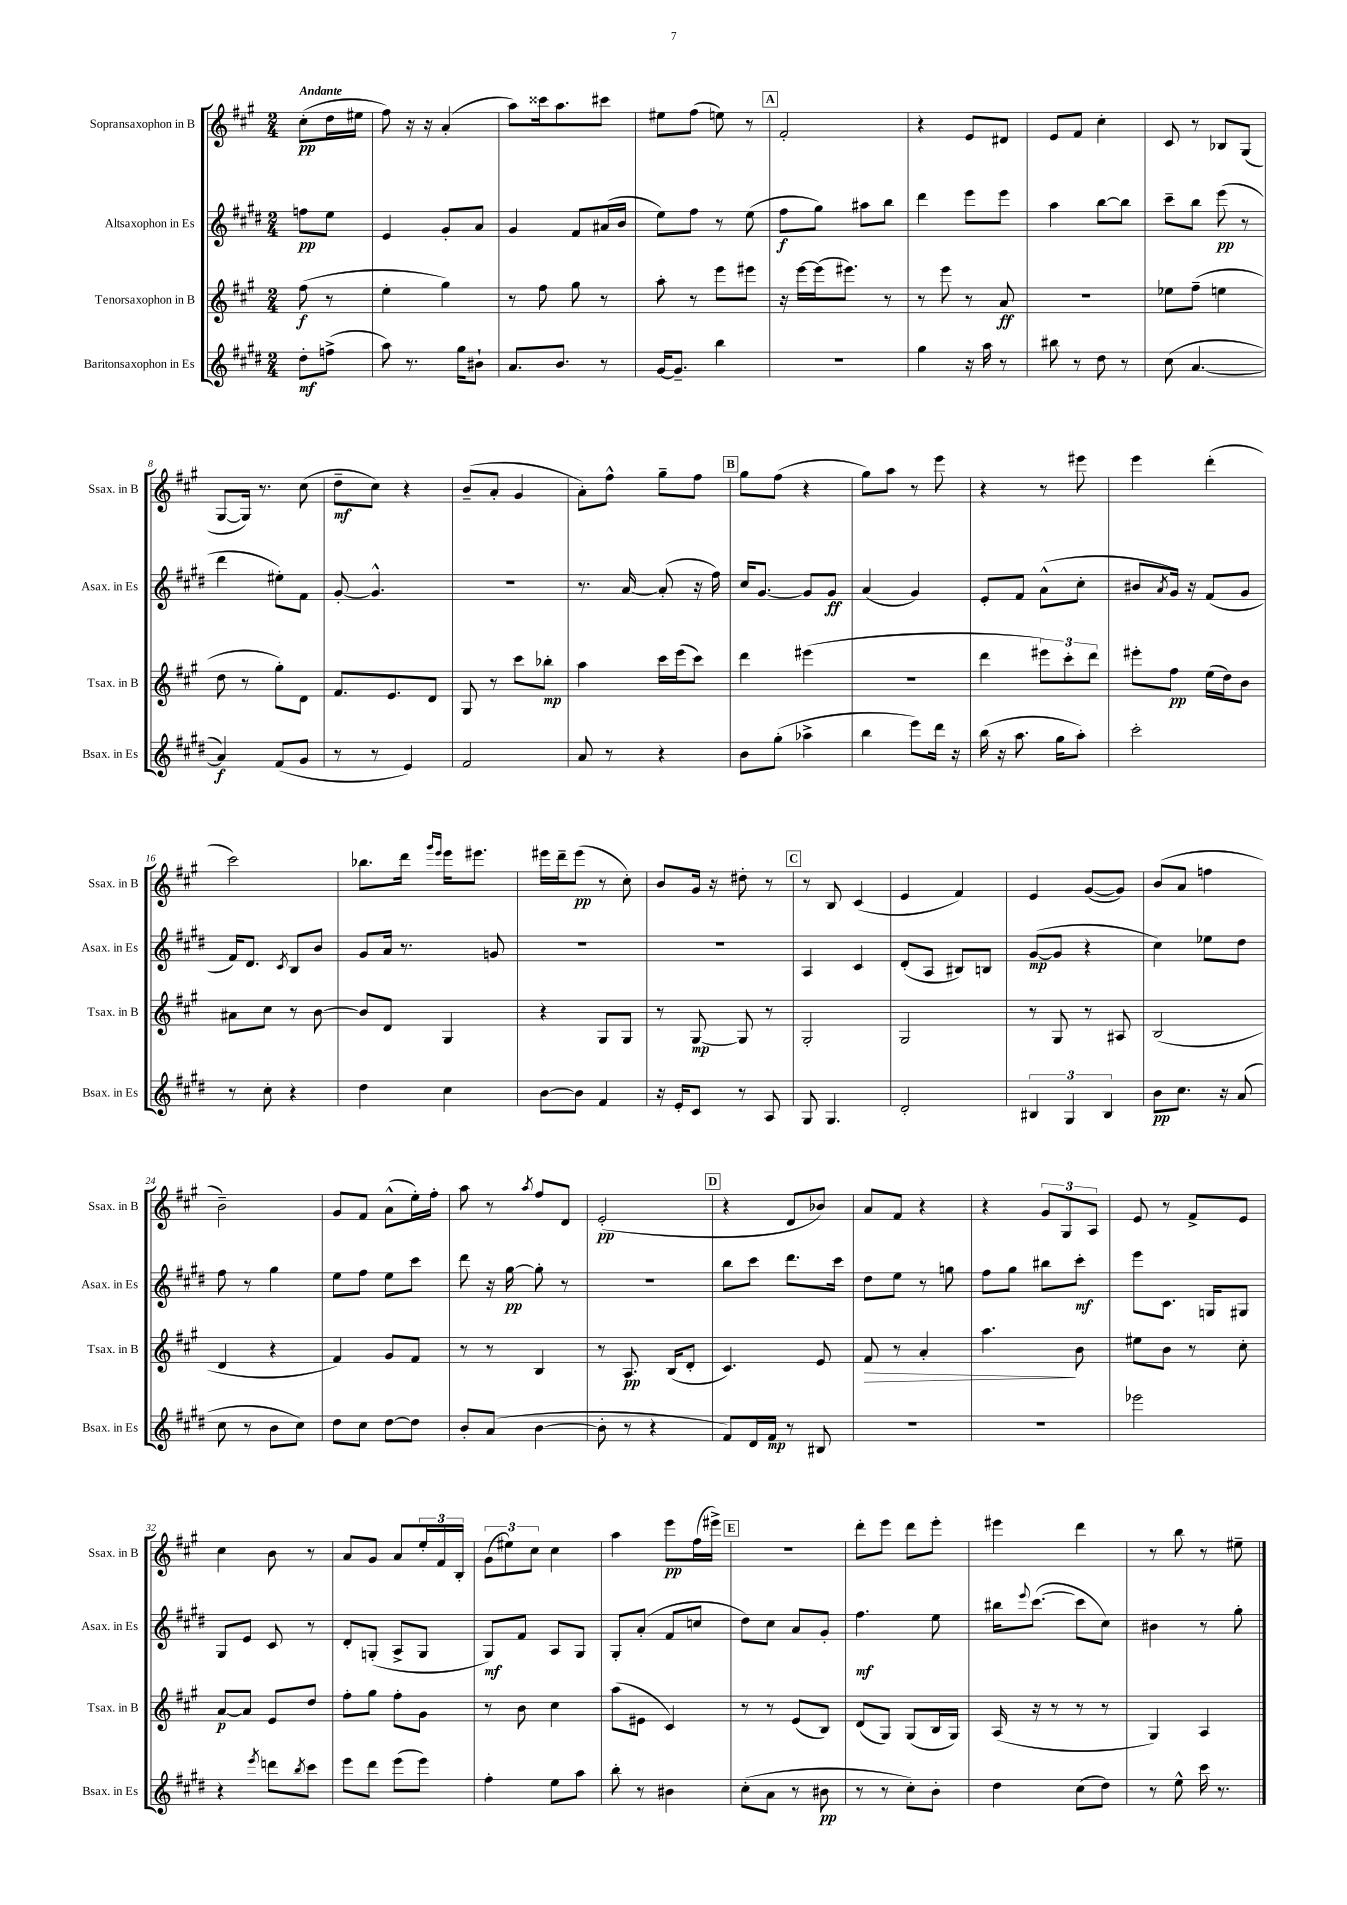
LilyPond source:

<<
\new StaffGroup <<
\new Staff = "s0" \with { instrumentName = "Sopransaxophon in B" shortInstrumentName = "Ssax. in B" } {
    \clef treble \key a \major \numericTimeSignature \time 2/4 \partial 4 \tempo "Andante"
    cis''8-.\pp( d''16 eis''16 |
    fis''8) r16 r16 a'4-.( |
    a''8) cisis'''16 a''8. cis'''8 |
    eis''8 fis''8( e''8) r8 |
    \mark \markup { \box "A" } fis'2-. |
    r4 e'8 dis'8 |
    e'8 fis'8 cis''4-. |
    cis'8 r8 bes8 gis8( |
    gis8~ gis16) r8. cis''8( |
    d''8--\mf cis''8) r4 |
    b'8--( a'8-. gis'4 |
    a'8-.) fis''8-^ gis''8-- fis''8 |
    \mark \markup { \box "B" } gis''8 fis''8( r4 |
    gis''8) a''8 r8 e'''8 |
    r4 r8 eis'''8 |
    e'''4 d'''4-.( |
    cis'''2) |
    bes''8. d'''16 \grace { gis'''16 e'''16 } e'''16 eis'''8. |
    eis'''16 d'''16-- eis'''8\pp( r8 cis''8-.) |
    b'8 gis'16 r16 dis''8-. r8 |
    \mark \markup { \box "C" } r8 b8 cis'4( |
    e'4 fis'4) |
    e'4 gis'8~( gis'8) |
    b'8( a'8 f''4 |
    b'2--) |
    gis'8 fis'8 a'8-^( e''16-.) fis''16-. |
    a''8 r8 \acciaccatura { a''8 } fis''8 d'8 |
    e'2-.\pp( |
    \mark \markup { \box "D" } r4 d'8 bes'8) |
    a'8 fis'8 r4 |
    r4 \tuplet 3/2 { gis'8 gis8 a8 } |
    e'8 r8 fis'8-> e'8 |
    cis''4 b'8 r8 |
    a'8 gis'8 a'8 \tuplet 3/2 { e''16-. fis'16 b16-. } |
    \tuplet 3/2 { gis'8( eis''8) cis''8 } cis''4 |
    a''4 e'''8\pp fis''16( eis'''16->) |
    \mark \markup { \box "E" } R2 |
    d'''8-. e'''8 d'''8 e'''8-. |
    eis'''4 d'''4 |
    r8 b''8 r8 eis''8-- \bar "|." |
}
\new Staff = "s1" \with { instrumentName = "Altsaxophon in Es" shortInstrumentName = "Asax. in Es" } {
    \clef treble \key e \major \numericTimeSignature \time 2/4 \partial 4
    f''8\pp e''8 |
    e'4 gis'8-. a'8 |
    gis'4 fis'8 ais'16( b'16 |
    e''8) fis''8 r8 e''8( |
    \mark \markup { \box "A" } fis''8\f gis''8) ais''8 b''8 |
    dis'''4 e'''8 e'''8 |
    a''4 b''8~ b''8 |
    cis'''8-- b''8 e'''8\pp( r8 |
    dis'''4 eis''8-.) fis'8 |
    gis'8~-. gis'4.-^ |
    r2 |
    r8. a'16~ a'8-.( r16 fis''16) |
    \mark \markup { \box "B" } cis''16 gis'8.~ gis'8 gis'8\ff |
    a'4( gis'4) |
    e'8-. fis'8 a'8-^( cis''8-. |
    bis'8 \acciaccatura { a'8 } gis'16) r16 fis'8( gis'8 |
    fis'16) dis'8. \acciaccatura { cis'8 } b8 b'8 |
    gis'8 a'16 r8. g'8 |
    R2 |
    R2 |
    \mark \markup { \box "C" } a4 cis'4 |
    dis'8-.( a8 bis8) b8 |
    gis'8~\mp( gis'8 r4 |
    cis''4) ees''8 dis''8 |
    fis''8 r8 gis''4 |
    e''8 fis''8 e''8 cis'''8 |
    dis'''8 r16 gis''16~\pp gis''8-. r8 |
    r2 |
    \mark \markup { \box "D" } b''8 cis'''8 dis'''8. cis'''16 |
    dis''8 e''8 r8 g''8 |
    fis''8 gis''8 bis''8 cis'''8-.\mf |
    e'''8 cis'8. g16 gis8 |
    gis8 e'8 cis'8 r8 |
    dis'8-. g8-.( a8-> g8 |
    gis8\mf) fis'8 a8 gis8 |
    gis8-. a'8-.( fis'8 c''8 |
    \mark \markup { \box "E" } dis''8) cis''8 a'8 gis'8-. |
    fis''4.\mf e''8 |
    bis''16 \appoggiatura { e'''8 } cis'''8.~( cis'''8 cis''8) |
    bis'4 r8 gis''8-. \bar "|." |
}
\new Staff = "s2" \with { instrumentName = "Tenorsaxophon in B" shortInstrumentName = "Tsax. in B" } {
    \clef treble \key a \major \numericTimeSignature \time 2/4 \partial 4
    fis''8\f( r8 |
    e''4-. gis''4) |
    r8 fis''8 gis''8 r8 |
    a''8-. r8 e'''8 eis'''8 |
    \mark \markup { \box "A" } r16 e'''16~ e'''16( eis'''8.) r8 |
    r8 e'''8 r8 a'8\ff |
    r2 |
    ees''8 fis''8--( e''4 |
    d''8 r8 gis''8-.) d'8 |
    fis'8. e'8. d'8 |
    gis8 r8 cis'''8 bes''8-.\mp |
    a''4 cis'''16 e'''16( cis'''8) |
    \mark \markup { \box "B" } d'''4 eis'''4( |
    R2 |
    d'''4 \tuplet 3/2 { eis'''8) cis'''8-. d'''8 } |
    eis'''8-. fis''8\pp e''16( d''16) b'8 |
    ais'8 cis''8 r8 b'8~ |
    b'8 d'8 gis4 |
    r4 gis8 gis8 |
    r8 gis8~\mp gis8 r8 |
    \mark \markup { \box "C" } gis2-. |
    gis2 |
    r8 gis8 r8 ais8 |
    b2( |
    d'4 r4 |
    fis'4) gis'8 fis'8 |
    r8 r8 b4 |
    r8 a8.\pp b16( d'8-. |
    \mark \markup { \box "D" } cis'4.) e'8 |
    fis'8\> r8 a'4-. |
    a''4.\! b'8 |
    eis''8 b'8 r8 cis''8-. |
    a'8~\p a'8 e'8 d''8 |
    fis''8-. gis''8 fis''8-. gis'8 |
    r8 b'8 cis''4 |
    a''8( eis'8 cis'4) |
    \mark \markup { \box "E" } r8 r8 e'8( b8) |
    d'8( gis8) gis8( b16 gis16) |
    a16( r16 r8 r8 r8 |
    gis4) a4 \bar "|." |
}
\new Staff = "s3" \with { instrumentName = "Baritonsaxophon in Es" shortInstrumentName = "Bsax. in Es" } {
    \clef treble \key e \major \numericTimeSignature \time 2/4 \partial 4
    dis''8-.\mf f''8->( |
    a''8) r8. gis''16 bis'8-! |
    a'8. b'8. r8 |
    gis'16~ gis'8.-- b''4 |
    \mark \markup { \box "A" } r2 |
    gis''4 r16 a''16 r8 |
    bis''8 r8 dis''8 r8 |
    cis''8( a'4.~ |
    a'4\f) fis'8( gis'8 |
    r8 r8 e'4) |
    fis'2 |
    a'8 r8 r4 |
    \mark \markup { \box "B" } b'8 gis''8-.( aes''4-> |
    b''4 e'''8) dis'''16 r16 |
    b''16( r16 a''8. gis''16 a''8-.) |
    cis'''2-. |
    r8 cis''8-. r4 |
    dis''4 cis''4 |
    b'8~ b'8 fis'4 |
    r16 e'16-. cis'8 r8 a8 |
    \mark \markup { \box "C" } gis8 gis4. |
    dis'2-. |
    \tuplet 3/2 { bis4 gis4 bis4 } |
    b'8\pp cis''8. r16 a'8( |
    cis''8 r8 b'8 cis''8) |
    dis''8 cis''8 dis''8~ dis''8 |
    b'8-. a'8( b'4~ |
    b'8-. r8 r4 |
    \mark \markup { \box "D" } fis'8) dis'16 fis'16\mp r8 bis8 |
    R2 |
    R2 |
    ees'''2 |
    r4 \acciaccatura { e'''8 } d'''8 \acciaccatura { b''8 } cis'''8 |
    e'''8 dis'''8 e'''8( e'''8) |
    fis''4-. e''8 a''8 |
    b''8-. r8 bis'4 |
    \mark \markup { \box "E" } cis''8-.( a'8 r8 bis'8\pp |
    r8 r8 cis''8-.) b'8-. |
    dis''4 cis''8( dis''8) |
    r8 e''8-^ cis'''16 r8. \bar "|." |
}
>>
>>
